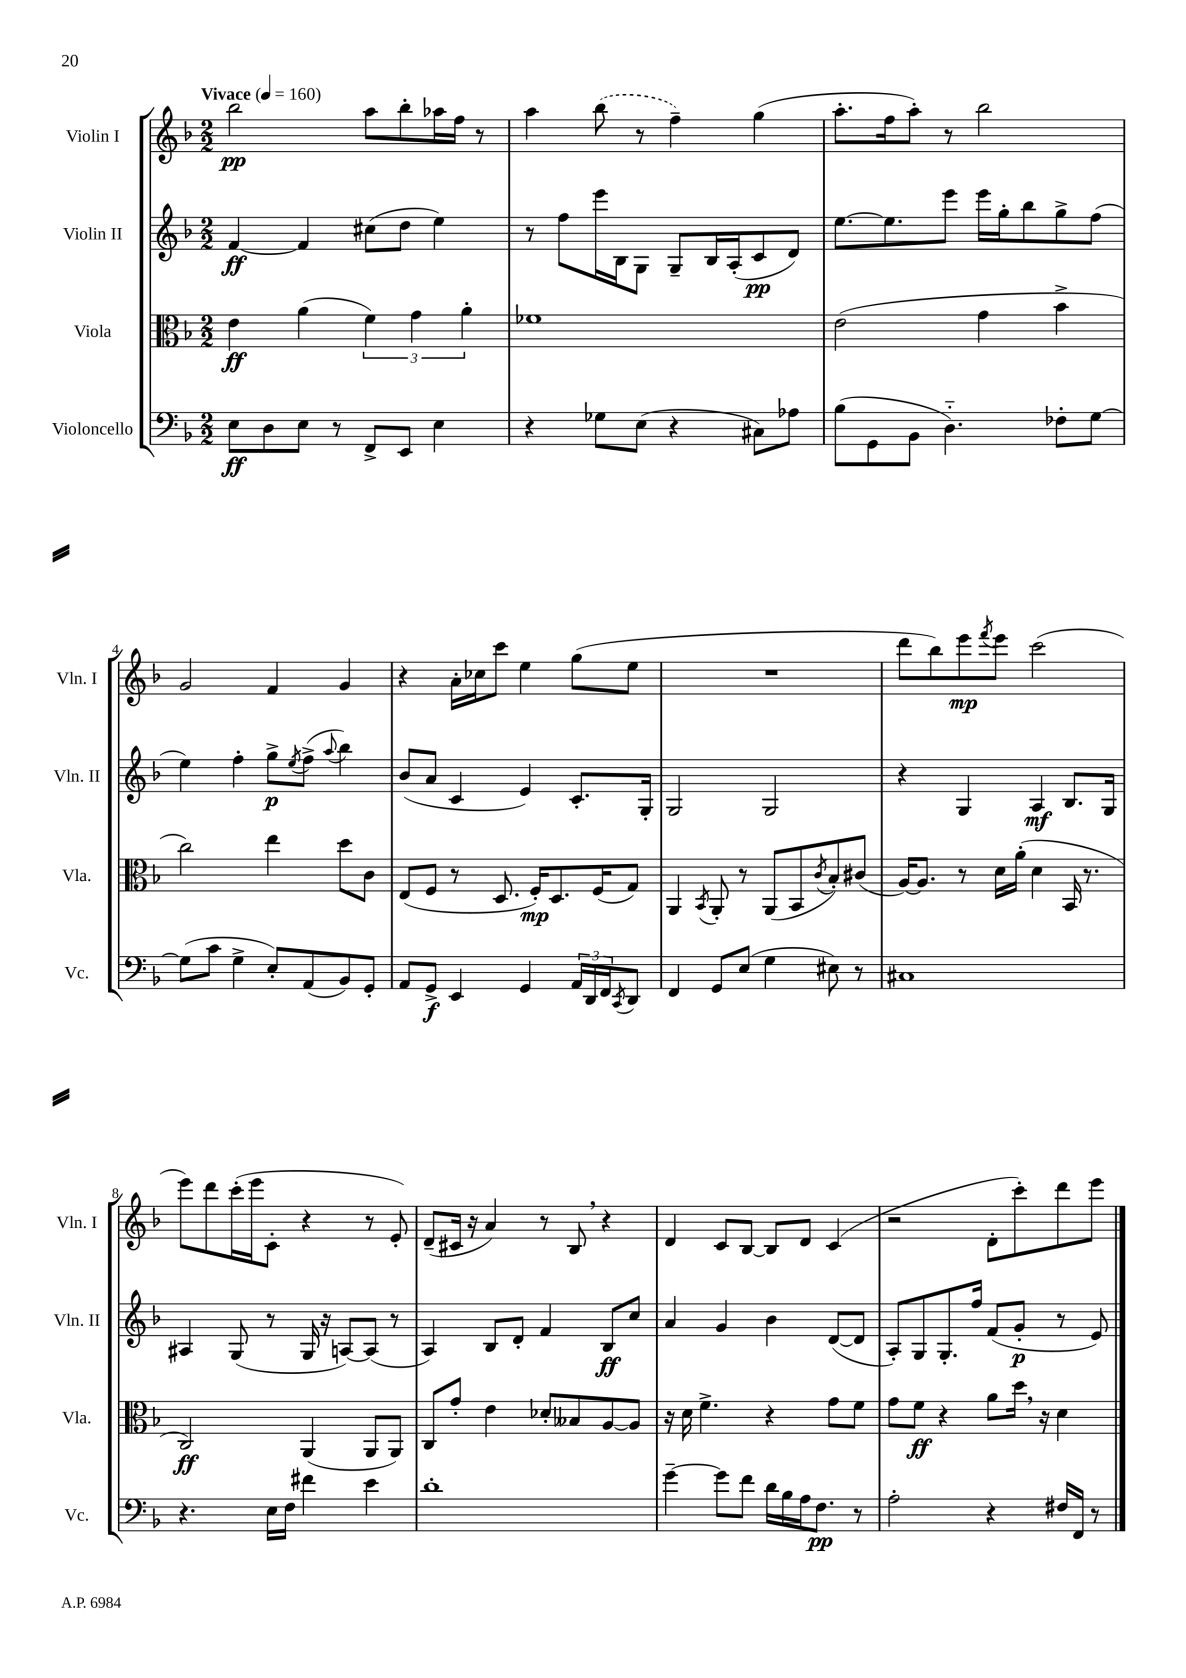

**kern	**dynam	**kern	**dynam	**kern	**dynam	**kern	**dynam
*part4	*part4	*part3	*part3	*part2	*part2	*part1	*part1
*staff4	*staff4	*staff3	*staff3	*staff2	*staff2	*staff1	*staff1
*I"Violoncello	*	*I"Viola	*	*I"Violin II	*	*I"Violin I	*
*I'Vc.	*	*I'Vla.	*	*I'Vln. II	*	*I'Vln. I	*
*clefF4	*	*clefC3	*	*clefG2	*	*clefG2	*
*k[b-]	*	*k[b-]	*	*k[b-]	*	*k[b-]	*
*M2/2	*	*M2/2	*	*M2/2	*	*M2/2	*
*MM160	*	*MM160	*	*MM160	*	*MM160	*
=1	=1	=1	=1	=1	=1	=1	=1
!	!	!	!	!	!	!LO:TX:a:B:t=Vivace	!
8E\L	ff	4e\	ff	[4f/	ff	2bb-\	pp
8D\	.	.	.	.	.	.	.
8E\J	.	(4a\	.	4f/]	.	.	.
8r	.	.	.	.	.	.	.
8FF^/L	.	6f\)	.	(8cc#X\L	.	8aa\L	.
8EE/J	.	.	.	8dd\J	.	8bb-'\	.
.	.	6g\	.	.	.	.	.
4E\	.	.	.	4ee\)	.	16aa-X\L	.
.	.	.	.	.	.	16ff\JJ	.
.	.	6a'\	.	.	.	.	.
.	.	.	.	.	.	8r	.
=2	=2	=2	=2	=2	=2	=2	=2
4r	.	1f-X	.	8r	.	4aa\	.
.	.	.	.	8ff\L	.	.	.
8G-X\L	.	.	.	16eee\L	.	(8bb-\	.
.	.	.	.	16B-\J	.	.	.
(8E\J	.	.	.	8G\J	.	8r	.
4r	.	.	.	8G~/L	.	4ff~\)	.
.	.	.	.	16B-/L	.	.	.
.	.	.	.	(16A'/J	.	.	.
8C#X\L)	.	.	.	8c/	pp	(4gg\	.
8A-X\J	.	.	.	8d/J)	.	.	.
=3	=3	=3	=3	=3	=3	=3	=3
(8B-\L	.	(2e\	.	[8.ee\L	.	8.aa'\L	.
8GG\	.	.	.	.	.	.	.
.	.	.	.	8.ee\]	.	16ff\k	.
8BB-\J	.	.	.	.	.	8aa'\J)	.
4.D\)	.	.	.	8eee\J	.	8r	.
.	.	4g\	.	16eee\LL	.	2bb-\	.
.	.	.	.	16gg'\J	.	.	.
.	.	.	.	8bb-\	.	.	.
8F-X'\L	.	4b-^\	.	8gg^\	.	.	.
[8G\J	.	.	.	(8ff\J	.	.	.
!!LO:LB:g=z
=4	=4	=4	=4	=4	=4	=4	=4
(8G\L]	.	2cc\)	.	4ee\)	.	2g/	.
8c\J	.	.	.	.	.	.	.
4G^\	.	.	.	4ff'\	.	.	.
8E'/L)	.	4ee\	.	8gg^\L	p	4f/	.
.	.	.	.	8qee/	.	.	.
(8AA/	.	.	.	(8ff^\J	.	.	.
.	.	.	.	8qqaa/	.	.	.
8BB-/)	.	8dd\L	.	4bb-\)	.	4g/	.
8GG'/J	.	8c\J	.	.	.	.	.
=5	=5	=5	=5	=5	=5	=5	=5
8AA/L	.	(8E/L	.	(8b-/L	.	4r	.
8GG^/J	f	8F/J	.	8a/J	.	.	.
4EE/	.	8r	.	4c/	.	16a'\LL	.
.	.	.	.	.	.	16cc-X\J	.
.	.	8.D/	.	.	.	8ccc\J	.
4GG/	.	.	.	4e/)	.	4ee\	.
.	.	16F'/KL)	mp	.	.	.	.
.	.	8.D/	.	.	.	.	.
24AA/LL	.	.	.	8.c'/L	.	(8gg\L	.
24DD/	.	.	.	.	.	.	.
.	.	(16F/K	.	.	.	.	.
24FF/J	.	.	.	.	.	.	.
8qCC/	.	.	.	.	.	.	.
8DD/J	.	8G/J)	.	.	.	8ee\J	.
.	.	.	.	16G'/Jk	.	.	.
=6	=6	=6	=6	=6	=6	=6	=6
4FF/	.	4AA/	.	2G/	.	1r	.
.	.	8qBB-/	.	.	.	.	.
8GG/L	.	8AA'/	.	.	.	.	.
(8E/J	.	8r	.	.	.	.	.
4G\	.	(8AA/L	.	2G/	.	.	.
.	.	8BB-/	.	.	.	.	.
.	.	8qc/	.	.	.	.	.
8E#X\)	.	8B-'/)	.	.	.	.	.
8r	.	(8c#X/J	.	.	.	.	.
=7	=7	=7	=7	=7	=7	=7	=7
1C#X	.	[16A/KL)	.	4r	.	8ddd\L	.
.	.	8.A/J]	.	.	.	.	.
.	.	.	.	.	.	8bb-\)	.
.	.	8r	.	4G/	.	8eee\	mp
.	.	.	.	.	.	8qfff/	.
.	.	16d\LL	.	.	.	8eee\J	.
.	.	(16a'\JJ	.	.	.	.	.
.	.	4d\	.	4A/	mf	(2ccc\	.
.	.	16BB-/	.	8.B-/L	.	.	.
.	.	8.r	.	.	.	.	.
.	.	.	.	16G/Jk	.	.	.
!!LO:LB:g=z
=8	=8	=8	=8	=8	=8	=8	=8
4.r	.	2C/)	ff	4A#X/	.	8eee\L)	.
.	.	.	.	.	.	8ddd\	.
.	.	.	.	(8G/	.	(16ccc'\L	.
.	.	.	.	.	.	16eee\J	.
16E\LL	.	.	.	8r	.	8c'\J	.
16F\JJ	.	.	.	.	.	.	.
4f#X\	.	(4AA/	.	16G/	.	4r	.
.	.	.	.	16r	.	.	.
.	.	.	.	[8An/L)	.	.	.
4e\	.	8AA/L	.	(8A/J]	.	8r	.
.	.	8AA/J)	.	8r	.	8e'/)	.
=9	=9	=9	=9	=9	=9	=9	=9
1d'	.	8C/L	.	4A/)	.	(8d~/L	.
.	.	8g'/J	.	.	.	16c#X/Jk	.
.	.	.	.	.	.	16r	.
.	.	4e\	.	8B-/L	.	4a/)	.
.	.	.	.	8d'/J	.	.	.
.	.	8d-X'/L	.	4f/	.	8r	.
.	.	8B--X/	.	.	.	8B-,/	.
.	.	[8A/	.	8B-/L	ff	4r	.
.	.	8A/J]	.	8cc/J	.	.	.
=10	=10	=10	=10	=10	=10	=10	=10
[4g~\	.	16r	.	4a/	.	4d/	.
.	.	16d\	.	.	.	.	.
.	.	4.f^\	.	.	.	.	.
8g\L]	.	.	.	4g/	.	8c/L	.
8f\J	.	.	.	.	.	[8B-/J	.
16d\LL	.	4r	.	4b-\	.	8B-/L]	.
16B-\	.	.	.	.	.	.	.
16A\J	.	.	.	.	.	8d/J	.
8.F\J	pp	.	.	.	.	.	.
.	.	8g\L	.	([8d/L	.	(4c/	.
8r	.	8f\J	.	8d/J]	.	.	.
=11	=11	=11	=11	=11	=11	=11	=11
2A'\	.	8g\L	.	8A'/L)	.	2r	.
.	.	8f\J	ff	8G/	.	.	.
.	.	4r	.	8.G'/	.	.	.
.	.	.	.	16ff/Jk	.	.	.
4r	.	8a\L	.	(8f/L	.	8d'\L	.
.	.	16dd,\Jk	.	8g'/J	p	8ccc'\)	.
.	.	16r	.	.	.	.	.
16F#X/LL	.	4d\	.	8r	.	8ddd\	.
16FF/JJ	.	.	.	.	.	.	.
8r	.	.	.	8e/)	.	8eee\J	.
==	==	==	==	==	==	==	==
*-	*-	*-	*-	*-	*-	*-	*-
